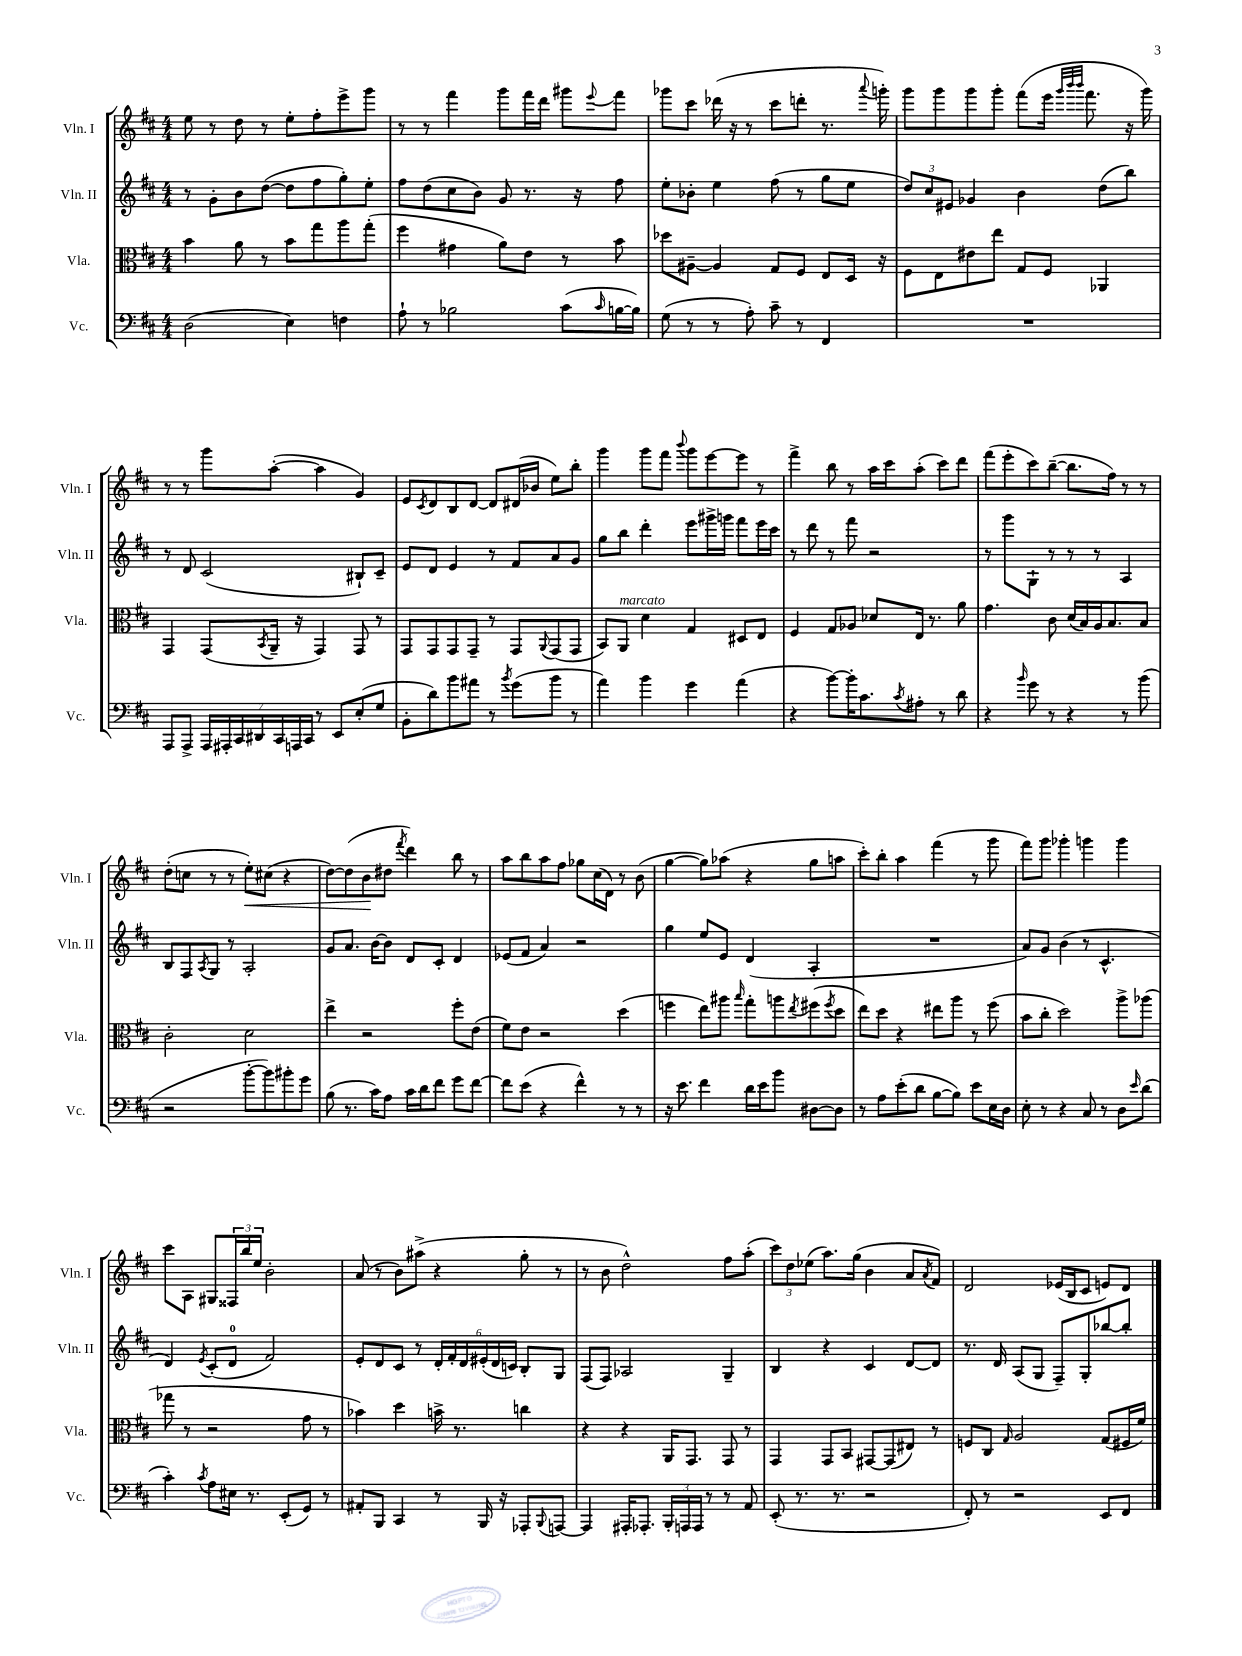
<<
\new StaffGroup <<
\new Staff = "s0" \with { instrumentName = "Vln. I" shortInstrumentName = "Vln. I" } {
    \clef treble \key d \major \numericTimeSignature \time 4/4
    e''8 r8 d''8 r8 e''8-. fis''8-. e'''8-> g'''8 |
    r8 r8 fis'''4 g'''8 fis'''16 d'''16 gis'''8 \appoggiatura { e'''8 } fis'''8 |
    ges'''8 cis'''8 des'''16( r16 r8 cis'''8 d'''8-. r8. \appoggiatura { a'''8 } g'''16-.) |
    g'''8 g'''8 g'''8 g'''8-. fis'''8( e'''16 \grace { g'''32 b'''32 b'''32 } fis'''8. r16 g'''16) |
    r8 r8 g'''8 a''8~-.( a''4 g'4) |
    e'8 \acciaccatura { cis'8 } d'8 b8 d'8~ d'8 dis'16( bes'16 e''8) b''8-. |
    g'''4 g'''8 fis'''8 \appoggiatura { b'''8 } g'''8 e'''8~ e'''8 r8 |
    fis'''4-> b''8 r8 a''16 cis'''16 a''8-.( cis'''8) d'''8 |
    fis'''8( e'''8-. cis'''8) b''8~--( b''8. fis''16) r8 r8 |
    d''8-.( c''8 r8 r8 e''8-.\<) cis''8( r4 |
    d''8~) d''8( b'8\! dis''8 \acciaccatura { fis'''8 } d'''4) b''8 r8 |
    a''8 b''8 a''8 fis''8 ges''8 cis''16( d'16) r8 b'8( |
    g''4~ g''8) aes''8( r4 g''8 a''8 |
    cis'''8-.) b''8-. a''4 fis'''4( r8 g'''8 |
    fis'''8) g'''8 ges'''4-. g'''4 g'''4 |
    cis'''8 a8 gis8 \tuplet 3/2 { fisis16 b''16 e''16 } b'2-. |
    a'8( r8 b'8) ais''8->( r4 g''8-. r8 |
    r8 b'8 d''2-^) fis''8 a''8-.( |
    \tuplet 3/2 { cis'''8) d''8 ees''8( } a''8.) g''16( b'4 a'8 \acciaccatura { a'8 } fis'8) |
    d'2 ees'16( b16 cis'8 e'8) d'8 \bar "|." |
}
\new Staff = "s1" \with { instrumentName = "Vln. II" shortInstrumentName = "Vln. II" } {
    \clef treble \key d \major \numericTimeSignature \time 4/4
    r8 g'8-. b'8 d''8~( d''8 fis''8 g''8-.) e''8-. |
    fis''8 d''8( cis''8 b'8) g'8 r8. r16 fis''8 |
    e''8-. bes'8-. e''4 fis''8( r8 g''8 e''8 |
    \tuplet 3/2 { d''8) cis''8 eis'8 } ges'4 b'4 d''8( b''8) |
    r8 d'8 cis'2( bis8-!) cis'8-- |
    e'8 d'8 e'4 r8 fis'8 a'8 g'8 |
    g''8 b''8 d'''4-. e'''8 gis'''16-> g'''16 fis'''8 e'''16 cis'''16 |
    r8 d'''8 r8 fis'''8 r2 |
    r8 g'''8 g8-! r8 r8 r8 a4 |
    b8 fis8 \acciaccatura { a8 } g8 r8 a2-. |
    g'8 a'8. b'16~ b'8 d'8 cis'8-. d'4 |
    ees'8( fis'8 a'4) r2 |
    g''4 e''8 e'8 d'4( a4-. |
    R1 |
    a'8) g'8 b'4( r8 cis'4.-^ |
    d'4) \acciaccatura { e'8 } cis'8-.( d'8-0 fis'2) |
    e'8-. d'8 cis'8 r8 \tuplet 6/4 { d'16-. fis'16-. d'16 eis'16-.( d'16 c'16) } b8-. g8 |
    fis8( fis8) aes2 g4-- |
    b4 r4 cis'4 d'8~ d'8 |
    r8. d'16 a8( g8 fis8--) g8-. bes''8~ bes''8-. \bar "|." |
}
\new Staff = "s2" \with { instrumentName = "Vla." shortInstrumentName = "Vla." } {
    \clef alto \key d \major \numericTimeSignature \time 4/4
    b'4 a'8 r8 b'8 g''8 a''8 g''8-.( |
    fis''4 gis'4 a'8) e'8 r8 b'8 |
    des''8 ais8~-- ais4 g8 fis8 e8 d16 r16 |
    fis8 e8 eis'8 e''8 g8 fis8 aes,4 |
    g,4 g,8( \acciaccatura { b,8 } a,16-- r16 g,4) g,8 r8 |
    g,8 g,8 g,8 g,8-- r8 g,8 \appoggiatura { a,8 } g,8( g,8 |
    b,8) a,8^\markup { \italic "marcato" } d'4 g4 dis8 e8 |
    fis4 g8 aes8 des'8 e16 r8. a'8 |
    g'4. cis'8 d'16( b16) a16 b8. b8 |
    cis'2-. d'2 |
    e''4-> r2 fis''8-. e'8( |
    fis'8) e'8 r2 d''4( |
    f''4 e''8) ais''8 \grace { b''16 } g''8-. a''8 \acciaccatura { e''8 } fis''8( \acciaccatura { fis''8 } d''8 |
    e''8) d''8 r4 eis''8 a''8 r8 fis''8( |
    b'8 cis''8-. d''2) a''8-> aes''8( |
    ges''8 r8 r2 g'8 r8 |
    bes'4) d''4 b'16-> r8. c''4 |
    r4 r4 a,16 g,8. g,8 r8 |
    g,4 g,8 b,8 gis,8~ gis,8( eis8) r8 |
    f8 cis8 \grace { g16 } a2 g8( fis16 fis'16) \bar "|." |
}
\new Staff = "s3" \with { instrumentName = "Vc." shortInstrumentName = "Vc." } {
    \clef bass \key d \major \numericTimeSignature \time 4/4
    d2( e4) f4 |
    a8-! r8 bes2 cis'8( \grace { cis'16 } b16~ b16) |
    g8( r8 r8 a8-.) cis'8-- r8 fis,4 |
    R1 |
    a,,8 a,,8-> \tuplet 7/4 { a,,16 ais,,16-. cis,16 dis,16 cis,16 a,,16 cis,16 } r8 e,8 e8-.( g8 |
    b,8-. d'8) b'8 ais'8 r8 \acciaccatura { b'8 } g'8( b'8 r8 |
    a'4) b'4 g'4 a'4( |
    r4 b'8~) b'16-. cis'8. \acciaccatura { cis'8 } ais8-. r8 d'8 |
    r4 \grace { b'16 } g'8 r8 r4 r8 b'8( |
    r2 b'8~-. b'8) bis'8-. g'8 |
    b8( r8. cis'16) a8 cis'16 d'16 fis'8 g'8 fis'8~ |
    fis'8 e'8( r4 fis'4-^) r8 r8 |
    r16 e'8. fis'4 d'16 e'16 b'8 dis8~ dis8 |
    r8 a8 e'8-.( d'8 b8~ b8) e'8 e16 d16 |
    e8-. r8 r4 cis8 r8 d8 \grace { e'16 } d'8( |
    cis'4-.) \acciaccatura { cis'8 } a8 eis16 r8. e,8-.( g,8) r8 |
    ais,8-. b,,8 cis,4 r8 b,,16 r16 aes,,8-. \appoggiatura { b,,8 } a,,8~ |
    a,,4 ais,,16-. aes,,8.-. \tuplet 3/2 { b,,16-. a,,16 a,,16 } r8 r8 a,8 |
    e,8-.( r8. r8. r2 |
    fis,8-.) r8 r2 e,8 fis,8 \bar "|." |
}
>>
>>
\layout { \context { \Score \remove "Bar_number_engraver" } }
